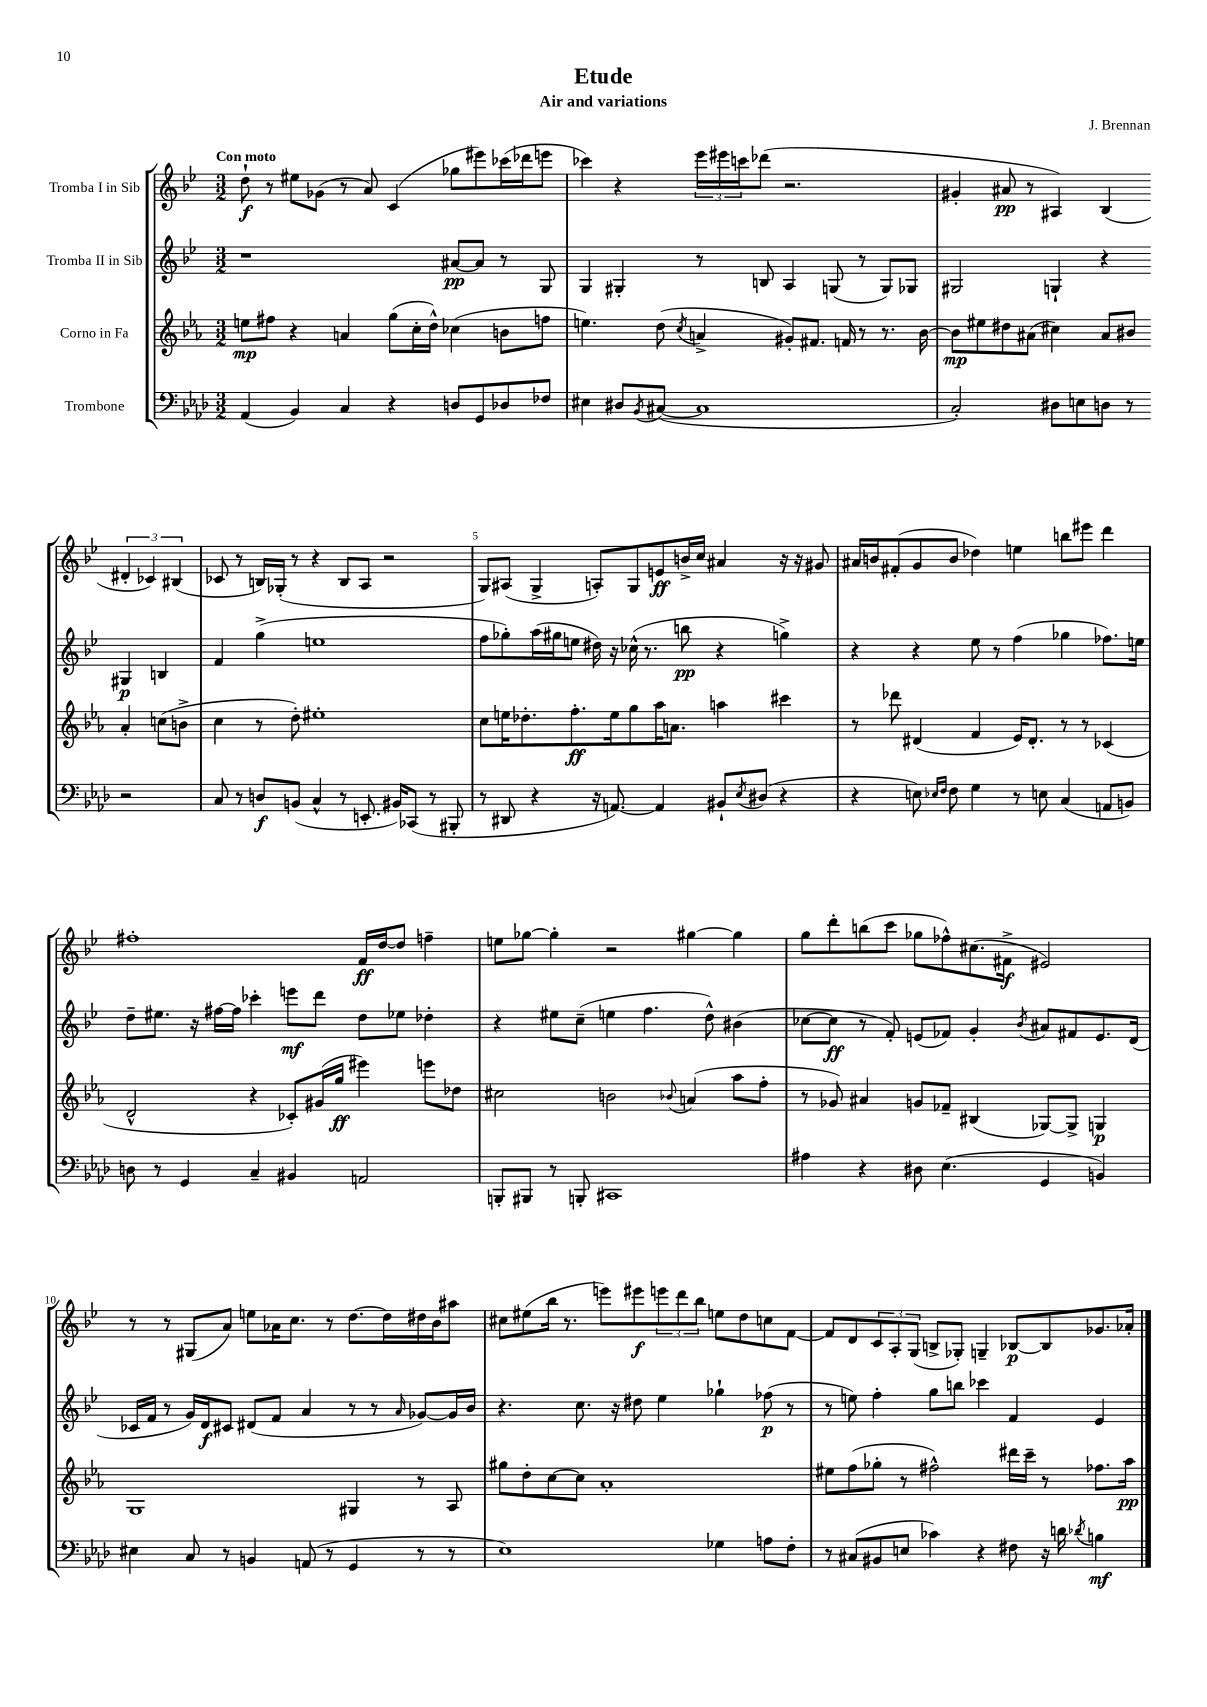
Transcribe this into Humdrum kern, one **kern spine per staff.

**kern	**kern	**kern	**kern
*staff4	*staff3	*staff2	*staff1
*clefF4	*clefG2	*clefG2	*clefG2
*k[b-e-a-d-]	*k[b-e-a-]	*k[b-e-]	*k[b-e-]
*M3/2	*M3/2	*M3/2	*M3/2
(4AA-/	8ee\L	1r	8dd`\
.	8ff#\J	.	8r
4BB-/)	4r	.	8ee#\L
.	.	.	(8g-\J
4C/	4a/	.	8r
.	.	.	8a/)
4r	(8gg\L	.	(4c/
.	16cc'\L	.	.
.	16dd^^\JJ)	.	.
8D/L	(4cc-\	[8a#/L	8gg-\L
8GG/	.	8a#/]J	8eee#\)
8D-/	8b\L	8r	(16ccc-\L
.	.	.	16ddd-\J
8F-/J	8ff\J	8G/	8eee\J
=	=	=	=
4E#\	4.ee\)	4G/	4ccc-\)
8D#/L	.	4G#'/	4r
8qBB-/	.	.	.
([8C#/J	(8dd\	.	.
.	8qcc/	.	.
1C#]	4a^/	8r	24eee-\LL
.	.	.	24eee#\
.	.	.	24ccc\J
.	.	8B/	(8ddd-\J
.	8g#'/L)	4A/	2.r
.	8.f#/J	.	.
.	.	(8G/	.
.	16f/	.	.
.	8r	8r	.
.	8.r	8G/L)	.
.	.	8G-/J	.
.	[16b-\	.	.
=	=	=	=
2C'/)	8b-\]L	2G#/	4g#'/
.	8ee#\	.	.
.	8dd#\	.	8a#/
.	(8a#\J	.	8r
8D#\L	4cc#\)	4G`/	4A#/)
8E\	.	.	.
8D\J	8a#/L	4r	(4B-/
8r	8b#/J	.	.
2r	4a#'/	4G#/	6d#'/
.	.	.	6c-/)
.	(8cc\L	4B/	.
.	.	.	(6B#/
.	8b^\J	.	.
=	=	=	=
8C/	4cc\	4f/	8c-/
8r	.	.	8r
8D/L	8r	(4gg^\	16B/LL)
.	.	.	(16G-'/JJ
(8BB/J	8dd'\)	.	8r
4C^^/	1ee#'	1ee	4r
8r	.	.	8B/L
8.EE'/	.	.	8A/J
.	.	.	2r
16BB#/LK)	.	.	.
(8CC-/J	.	.	.
8r	.	.	.
8BBB#'/	.	.	.
=	=	=	=
8r	8cc\L	8ff\L	8G/L)
8DD#/	16ee\K	8gg-'\)	(8A#/J
.	8.dd-'\	.	.
4r	.	(16aa\L	4G^/
.	.	16gg#\J	.
.	8.ff'\	8ee\J	.
16r	.	16dd#\)	8A'/L)
[8.AA/)	16ee\k	16r	.
.	8gg\	(16cc-^^\	8G/
.	.	8.r	.
4AA/]	16aa-\K	.	8e/
.	8.a\J	.	.
.	.	8bb\	16b^/L
.	.	.	16cc/JJ
8BB#`/L	4aa\	4r	4a#/
8qE-/	.	.	.
(8D#/J	.	.	.
4r	4ccc#\	4gg^\)	16r
.	.	.	16r
.	.	.	8g#/
=	=	=	=
4r	8r	4r	16a#/LL
.	.	.	16b/J
.	8ddd-\	.	(8f#'/
8E\)	(4d#/	4r	8g/
16qqE-/LL	.	.	.
16qqF/JJ	.	.	.
8F\	.	.	8b/J
4G\	4f/	8ee-\	4dd-\)
.	.	8r	.
8r	16e-/LK)	(4ff\	4ee\
.	8.d#'/J	.	.
8E\	.	.	.
(4C/	8r	4gg-\	8bb\L
.	8r	.	8eee#\J
8AA/L	(4c-/	8.ff-\L)	4ddd\
8BB/J)	.	.	.
.	.	16ee\Jk	.
=	=	=	=
8D\	2d^^/	8dd~\L	1ff#'
8r	.	8.ee#\J	.
4GG/	.	.	.
.	.	16r	.
.	.	[16ff#\LL	.
.	.	16ff#\]JJ	.
4C~/	4r	4ccc-'\	.
4BB#/	8c-'/L)	8eee\L	.
.	(16g#/L	8ddd\J	.
.	16gg/JJ	.	.
2AA/	4eee#\)	8dd\L	16f/LL
.	.	.	[16dd/J
.	.	8ee-\J	8dd/]J
.	8eee\L	4dd-'\	4ff~\
.	8dd-\J	.	.
=	=	=	=
8BBB'/L	2cc#\	4r	8ee\L
8BBB#/J	.	.	[8gg-\J
8r	.	8ee#\L	4gg-'\]
8BBB'/	.	(8cc~\J	.
1CC#	2b\	4ee\	2r
.	.	4.ff\	.
.	8qqb-/	.	.
.	(4a/	.	[4gg#\
.	.	8dd^^\)	.
.	8aa-\L	(4b#\	4gg#\]
.	8ff'\J	.	.
=	=	=	=
4A#\	8r	[8cc-\L	8gg\L
.	8g-/)	8cc-\]J	8ddd'\
4r	4a#/	8r	(8bb\
.	.	8f'/)	8ccc\J
8D#\	8g/L	(8e/L	8gg-\L
(4.E-\	8f-~/J	8f-/J)	8ff-^^\)
.	(4B#/	4g'/	(8.cc#\
.	.	.	16f#^\Jk
.	.	8qb-/	.
4GG/	[8G-/L)	8a#/L	2e#/)
.	8G-^/]J	8f#/	.
4BB/)	4G/	8.e/	.
.	.	(16d/Jk	.
=	=	=	=
4E#\	1G	16c-/LL	8r
.	.	16f/JJ	.
.	.	8r	8r
8C/	.	16g/LL)	(8G#/L
.	.	16d/J	.
8r	.	8c#/J	8a/J)
4BB/	.	(8d#/L	8ee\L
.	.	8f/J	16a-\K
.	.	.	8.cc\J
(8AA/	.	4a/	.
8r	.	.	8r
4GG/	4G#/	8r	[8.dd\L
.	.	8r	.
.	.	.	16dd\]L
.	.	16qqa/	.
8r	8r	[8g-/L)	16dd#\
.	.	.	16b-\J
8r	8A-/	16g-/]L	8aa#\J
.	.	16b-/JJ	.
=	=	=	=
1E-)	8gg#\L	4.r	8cc#\L
.	8dd'\	.	(8ee#\
.	[8cc\	.	16bb-\Jk
.	.	.	8.r
.	8cc\]J	8.cc\	.
.	1a-'	.	8eee\L)
.	.	16r	.
.	.	8dd#\	8eee#\
.	.	4ee-\	12eee\
.	.	.	12ddd\
.	.	.	12bb-\J
4G-\	.	4gg-`\	8ee\L
.	.	.	8dd\
8A\L	.	(8ff-\	8cc\
8F'\J	.	8r	[8f\J
=	=	=	=
8r	8ee#\L	8r	8f/]L
(8C#/L	(8ff\	8ee\)	8d/
8BB#/	8gg-'\J	4ff'\	12c/
.	.	.	12A'/
8E/J	8r	.	.
.	.	.	(12G/J
4c-\)	2ff#^^\)	8gg\L	8B^/L
.	.	8bb\J	8G-'/J)
4r	.	4ccc-\	4G~/
8F#\	16ddd#\LL	4f/	[8B-/L
.	16ccc~\JJ	.	.
16r	8r	.	8B-/]
16d\	.	.	.
8qd-/	.	.	.
4B\	8.ff-\L	4e-/	8.g-/
.	16aa-\Jk	.	16a-'/Jk
==	==	==	==
*-	*-	*-	*-
